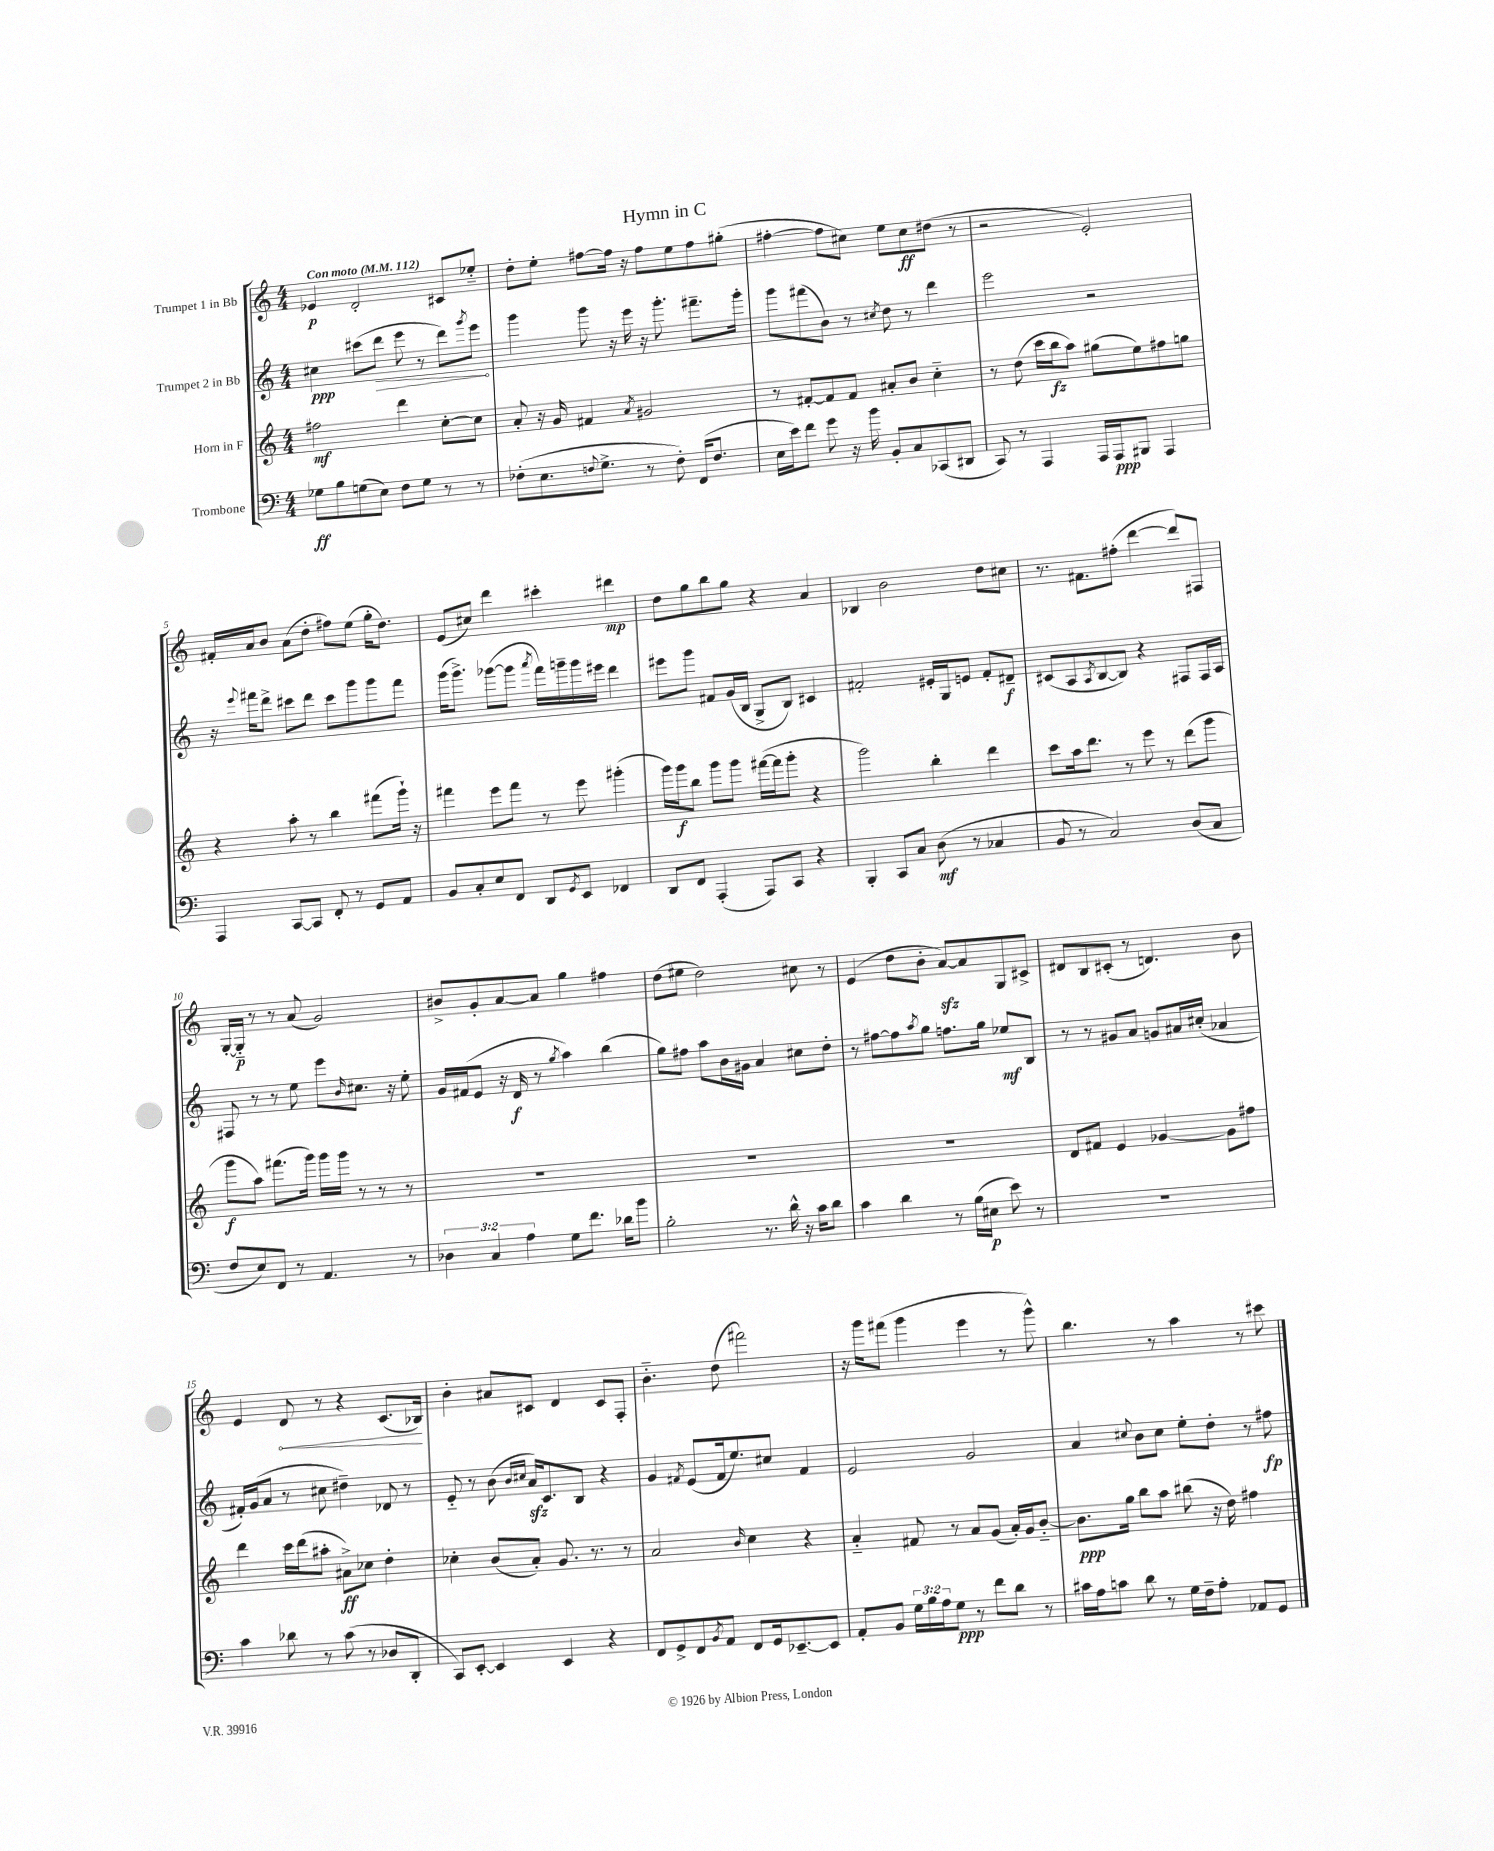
\header { title = "Hymn in C" }
<<
\new StaffGroup <<
\new Staff = "s0" \with { instrumentName = "Trumpet 1 in Bb" } {
    \clef treble \key c \major \numericTimeSignature \time 4/4 \tempo "Con moto" 4 = 112
    ees'4\p d'2-. cis'8 ees''8-_ |
    d''8-. e''8-. fis''8~ fis''16 r16 fis''8 e''8 fis''8 gis''8-.( |
    fis''4~-. fis''8 cis''8) e''8 cis''8\ff dis''8( r8 |
    r2 e'2-.) |
    fis'16-. a'16 b'8 a'8( d''8-. fis''8) e''8( g''16-. d''8.) |
    e'8( cis''8) d'''4 cis'''4-. dis'''4\mp |
    d''8 g''8 b''8 g''8 r4 a'4 |
    bes4 b'2 d''8 cis''8 |
    r8. fis'8. fis''8-.( d'''4~ d'''8) fis8 |
    g16~-. g16-_\p r8 r8 a'8( g'2) |
    bis'8-> g'8-. a'8~ a'8 g''4 fis''4 |
    d''8( eis''8 d''2) cis''8 r8 |
    e'4( d''8 b'8-. a'8~\sfz) a'8 g8 cis'8-> |
    dis'8 b8 cis'8-.( r8 d'4.) b'8 |
    e'4 \once \override Hairpin.circled-tip = ##t d'8\< r8 r4 c'8.( bes16\!) |
    b'4-. ais'8 cis'8 d'4 cis'8 f8-. |
    b'4.-_ d''8( fis'''2) |
    r16 g'''16 fis'''8( g'''4 e'''4 r8 g'''8-^) |
    b''4. r8 a''4 r8 cis'''8 \bar "|." |
}
\new Staff = "s1" \with { instrumentName = "Trumpet 2 in Bb" } {
    \clef treble \key c \major \numericTimeSignature \time 4/4
    cis''4\ppp cis'''8( \once \override Hairpin.circled-tip = ##t d'''8\> e'''8 r8 d'''8) \acciaccatura { g'''8 } e'''8\! |
    g'''4 g'''8 r16 e'''16 r16 g'''8.-. fis'''8.-- g'''16-. |
    g'''8 fis'''8( b'8) r8 \acciaccatura { cis''8 } d''8 r8 d'''4 |
    e'''2 r2 |
    r16 \appoggiatura { e'''8 } fis'''16 d'''8-> cis'''8 d'''8 cis'''8 g'''8 g'''8 fis'''8 |
    g'''16( g'''8.->) ges'''8~( ges'''8 \acciaccatura { a'''8 } f'''16) g'''16-- g'''16 eis'''16 d'''4 |
    eis'''8 g'''8 fis'8 g'16( b16 g8-> b8) cis'4 |
    fis'2-. eis'16-. g16 e'8 fis'8-. dis'8--\f |
    cis'8( a8 \acciaccatura { a8 } b8~ b8) r4 fis8 fis16 a16 |
    fis8 r8 r8 e''8 e'''8 \grace { b'16 } cis''8. r16 e''8-. |
    g'16 fis'16( e'8 r16 d'16\f r8 \acciaccatura { g''8 } a''4) b''4( |
    g''8) fis''8 a''8 b'16 gis'16 a'4 cis''8 d''8-. |
    r8 fis''8~ fis''8 \acciaccatura { a''8 } g''8 f''8. g''16 ees''8\mf b8 |
    r8 r8 gis'8 a'8 g'8 ais'16 cis''16-.( aes'4 |
    fis'16-.) g'16( a'8 r8 cis''8 dis''4--) des'8 r8 |
    e'8-_ r8 b'8( \grace { b'16 cis''16 } a'16\sfz) c'8. b8 r4 |
    g'4 \acciaccatura { fis'8 } e'8( fis'16 e''8.) cis''8 fis'4 |
    e'2 g'2 |
    a'4 \appoggiatura { cis''8 } b'8 cis''8 e''8-. d''8-. r8 fis''8\fp \bar "|." |
}
\new Staff = "s2" \with { instrumentName = "Horn in F" } {
    \clef treble \key c \major \numericTimeSignature \time 4/4
    fis''2\mf d'''4 c''8~-. c''8 |
    a'8-. r16 g'16 fis'4 \acciaccatura { a'8 } gis'2 |
    r8 fis'8~-. fis'8 fis'8 ais'8-. b'8 c''4-_ |
    r8 d''8( c'''16 b''16\fz a''8) gis''8( e''8) fis''8 g''8 |
    r4 a''8-. r8 b''4 fis'''8( g'''16-!) r16 |
    fis'''4 e'''8 fis'''8 r8 e'''8 gis'''4-.( |
    g'''16) g'''16\f b''8 g'''8 g'''8 fis'''16~( fis'''16 g'''8-. r4 |
    g'''2) b''4-. d'''4 |
    c'''8 a''16 d'''8. r8 e'''8 r8 d'''8( g'''8 |
    g'''8\f a''8) fis'''8.( g'''16) g'''16 g'''16 r8 r8 r8 |
    R1 |
    R1 |
    R1 |
    d'8 fis'8 e'4 ges'4~ ges'8 fis''8 |
    d'''4 c'''16 d'''16( ais''8-. ais'8->\ff) ces''8 d''4-. |
    ces''4-. b'8( a'8-.) g'8. r8. r8 |
    a'2 \grace { b'16 } c''4 r4 |
    a'4-_ fis'8 r8 a'8 g'8( a'16-.) g'16 b'8~-_ |
    b'8.\ppp g''16 b''8 a''8 bis''8( r16 d''16) fis''4 \bar "|." |
}
\new Staff = "s3" \with { instrumentName = "Trombone" } {
    \clef bass \key c \major \numericTimeSignature \time 4/4 \override Staff.TupletNumber.text = #tuplet-number::calc-fraction-text
    ges8\ff b8 g8( e8) f8 g8 r8 r8 |
    fes8-.( e8. \appoggiatura { f8 } g8.-> r8 f8-.) f,16( f8. |
    e16 e'16) f'8 g'8 r16 b'16 b,8-. c8 ces,8( dis,8 |
    c,8) r8 a,,4 a,,16 a,,16\ppp bis,,8 a,,4 |
    a,,4 c,8~ c,8 f,8-. r8 g,8 a,8 |
    b,8 c8-. e8 f,8 d,8 \acciaccatura { g,8 } e,8 fes,4 |
    d,8 f,8 a,,4-.( a,,8) c,8 r4 |
    b,,4-. c,8 c8 d8\mf( r8 ces4 |
    b,8 r8 c2) d8( c8 |
    f8 e8) f,8 r8 a,4. r8 |
    \tuplet 3/2 { des4 c4 a4 } g8 f'8. des'16 b'8 |
    b2-. r8. d'16-^ r16 c'16 d'8 |
    c'4 d'4 r8 b16( eis16\p e'8) r8 |
    R1 |
    c'4 des'8 r8 c'8( r8 des8 d,8-. |
    c,8) e,8~-. e,4 e,4 r4 |
    f,8 g,8-> f,8 \acciaccatura { b,8 } a,8 f,8 g,16 ees,8.~-- ees,8 |
    a,8-. b,8 \tuplet 3/2 { g16 b16 a16 } g8\ppp r8 f'8 d'8 r8 |
    cis'16 a16 c'8 d'8 r8 g16 f16-- a8-. aes,8 g,8 \bar "|." |
}
>>
>>
